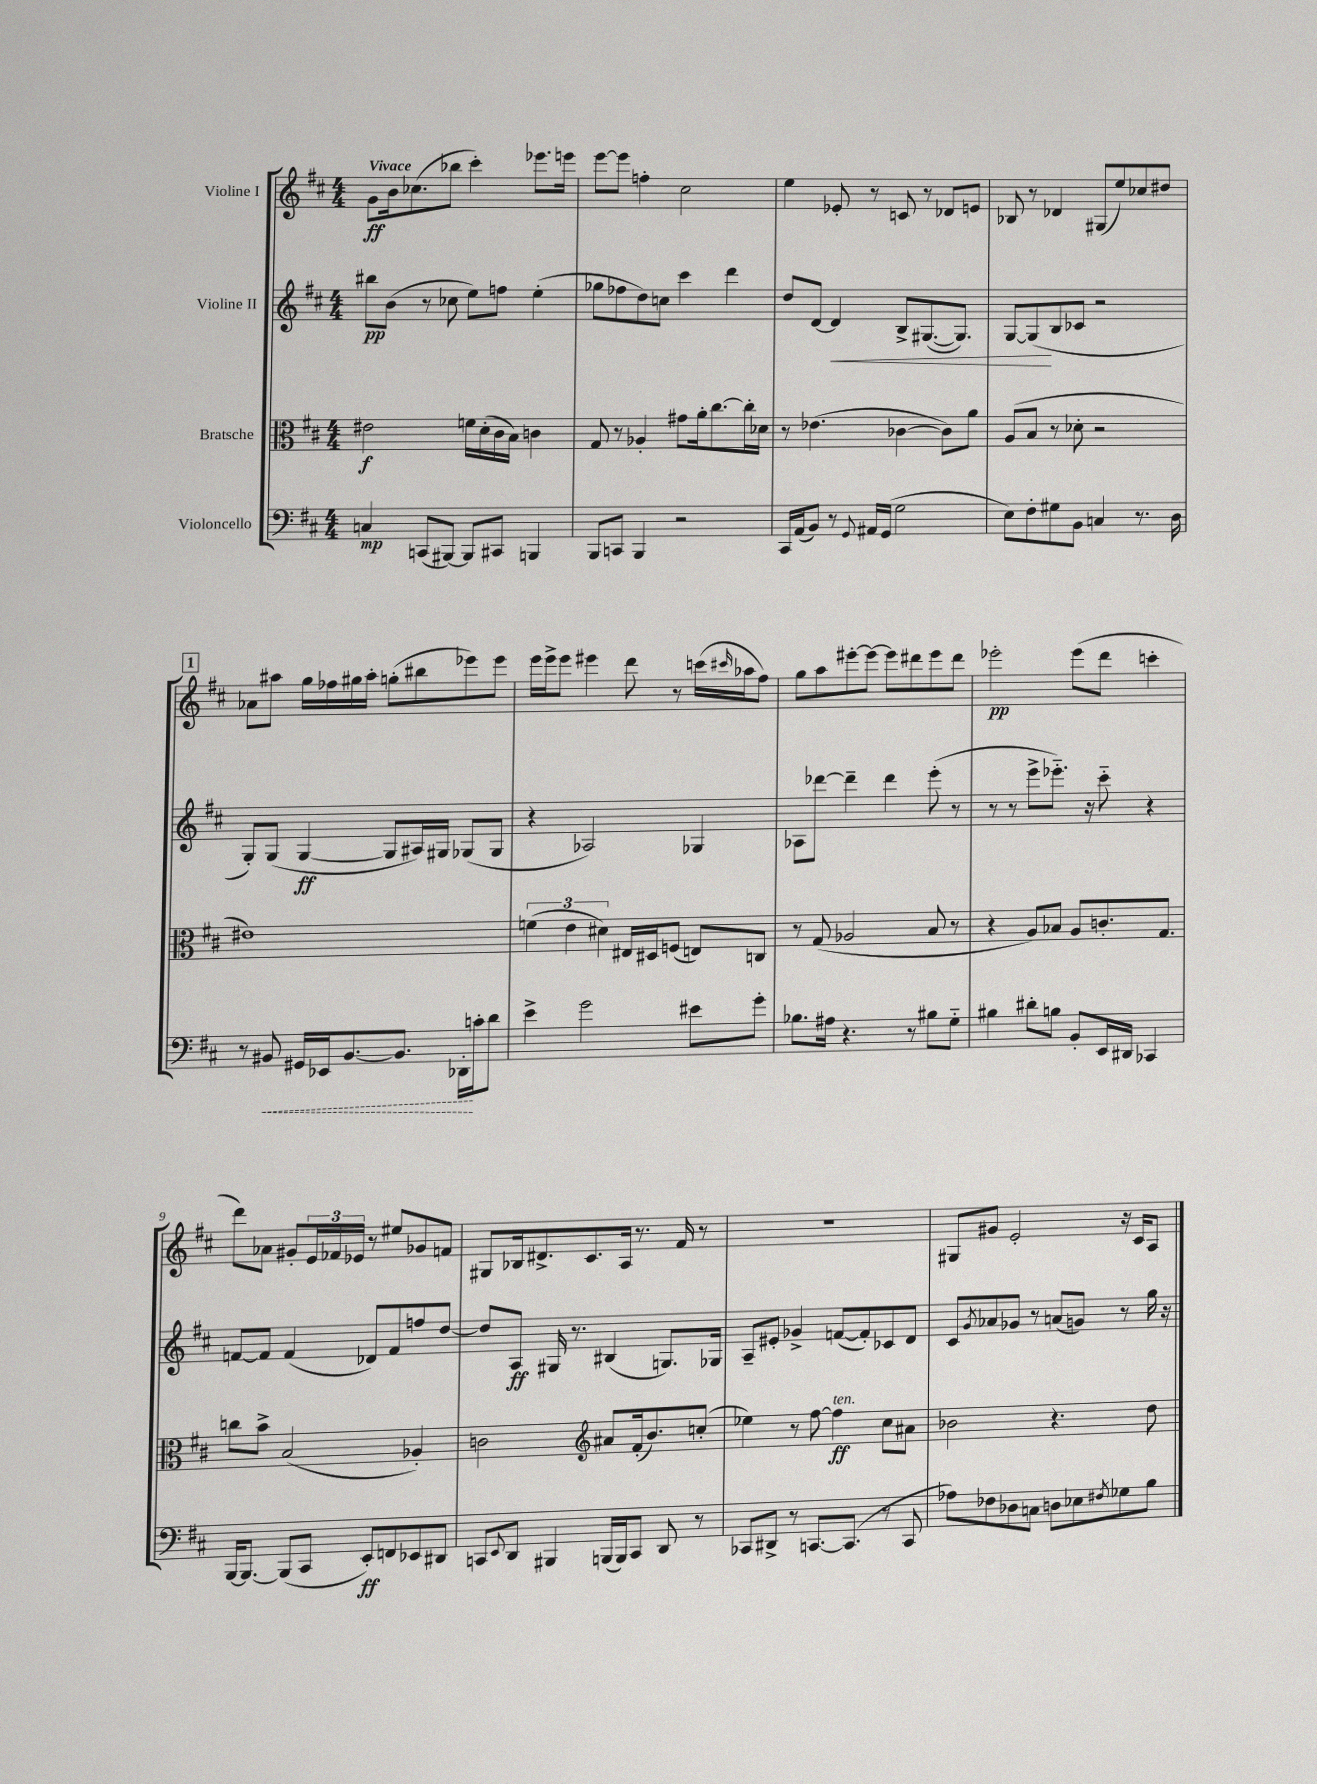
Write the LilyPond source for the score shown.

<<
\new StaffGroup <<
\new Staff = "s0" \with { instrumentName = "Violine I" } {
    \clef treble \key d \major \numericTimeSignature \time 4/4 \tempo "Vivace"
    g'8\ff b'16 ces''8.( bes''8 cis'''4-.) ees'''8. e'''16 |
    e'''8~ e'''8 f''4-. cis''2 |
    e''4 ees'8-. r8 c'8 r8 des'8 e'8 |
    bes8 r8 des'4 gis8( e''8) ces''8 dis''8 |
    \mark \markup { \box "1" } aes'8 ais''8 g''16 fes''16 gis''16 ais''16-. g''8-.( bis''8 ees'''8) ees'''8 |
    e'''16 e'''16-> e'''8 eis'''4 d'''8 r8 c'''16( \grace { cis'''16 } aes''16 fis''8) |
    g''8 a''8 eis'''8~-. eis'''8~ eis'''8 dis'''8 eis'''8 dis'''8 |
    ees'''2-.\pp ees'''8( d'''8 c'''4-. |
    d'''8) aes'8 gis'8-. \tuplet 3/2 { e'16 fes'16 ees'16 } r8 eis''8 ges'8 f'8 |
    gis8 bes16 dis'8.-> cis'8. a16 r8. fis'16 r8 |
    r1 |
    gis8 gis'8 e'2-. r16 cis'16 a8 \bar "|." |
}
\new Staff = "s1" \with { instrumentName = "Violine II" } {
    \clef treble \key d \major \numericTimeSignature \time 4/4
    bis''8\pp b'8( r8 ces''8 e''8) f''8 e''4-.( |
    ges''8 fes''8 d''8) c''8 cis'''4 d'''4 |
    d''8 d'8~ d'4\< b8-> gis8.~( gis8.) |
    g8~ g8\!( b8 ces'8 r2 |
    \mark \markup { \box "1" } g8-.) g8( g4~\ff g8 ais16) gis16 ges8( ges8 |
    r4 aes2) ges4 |
    aes8 des'''8~ des'''4-- des'''4 e'''8-.( r8 |
    r8 r8 e'''8-> ees'''8.-_) r16 cis'''8-_ r4 |
    f'8~ f'8 f'4( des'8) f'8 f''8 d''8~ |
    d''8 a8\ff gis16 r8. bis4( g8.) ges16 |
    a8-- eis'8-. ges'4-> f'8~( f'8-.) ces'8 d'8 |
    cis'8 \acciaccatura { g'8 } aes'8 ges'8 r8 a'8( g'8) r8 g''16 r16 \bar "|." |
}
\new Staff = "s2" \with { instrumentName = "Bratsche" } {
    \clef alto \key d \major \numericTimeSignature \time 4/4
    eis'2\f f'16 d'16-.( cis'16 b16) c'4 |
    g8 r8 aes4-. gis'8 a'16-. cis''8.~ cis''16-. des'16 |
    r8 ees'4.( ces'4~ ces'8) a'8 |
    a8( b8 r8 des'8-. r2 |
    \mark \markup { \box "1" } eis'1) |
    \tuplet 3/2 { f'4( e'4 dis'4) } eis16 dis16 f8( e8) c8 |
    r8 g8( aes2 b8 r8 |
    r4 a8) bes8 a8 c'8.-. g8. |
    c''8 b'8-> b2( aes4-.) |
    c'2 \clef treble ais'8 fis'16-.( b'8.) c''8-.( |
    ees''4) r8 fis''8~ fis''4\ff^\markup { \italic "ten." } cis''8 ais'8 |
    bes'2 r4. d''8 \bar "|." |
}
\new Staff = "s3" \with { instrumentName = "Violoncello" } {
    \clef bass \key d \major \numericTimeSignature \time 4/4
    c4\mp c,8( bis,,8~) bis,,8 cis,8 b,,4 |
    b,,8 c,8 b,,4 r2 |
    cis,16 a,16( b,8) r8 \appoggiatura { g,8 } ais,16 g,16( g2 |
    e8) fis8-. gis8 b,8 c4 r8. d16 |
    \mark \markup { \box "1" } r8 \once \override Hairpin.style = #'dashed-line bis,8\< gis,16 ees,16 bis,8.~ bis,8. des,16-.\! c'16-. d'8 |
    e'4-> g'2 eis'8 g'8-. |
    bes8. ais16 r4. r8 bis8 g8-_ |
    bis4 dis'8-. b8 b,8-. e,16 dis,16 ces,4 |
    b,,16~ b,,8.~ b,,8( cis,8 e,8-.\ff) f,8 ees,8 dis,8 |
    c,8 \appoggiatura { e,8 } d,8 bis,,4 b,,16( b,,16) c,8 d,8 r8 |
    ces,8 dis,8-> r8 c,8.~ c,8.( r8 c,8 |
    aes8) fes8 des8 c8 d8 ees8 \acciaccatura { fis8 } ges8 b8 \bar "|." |
}
>>
>>
